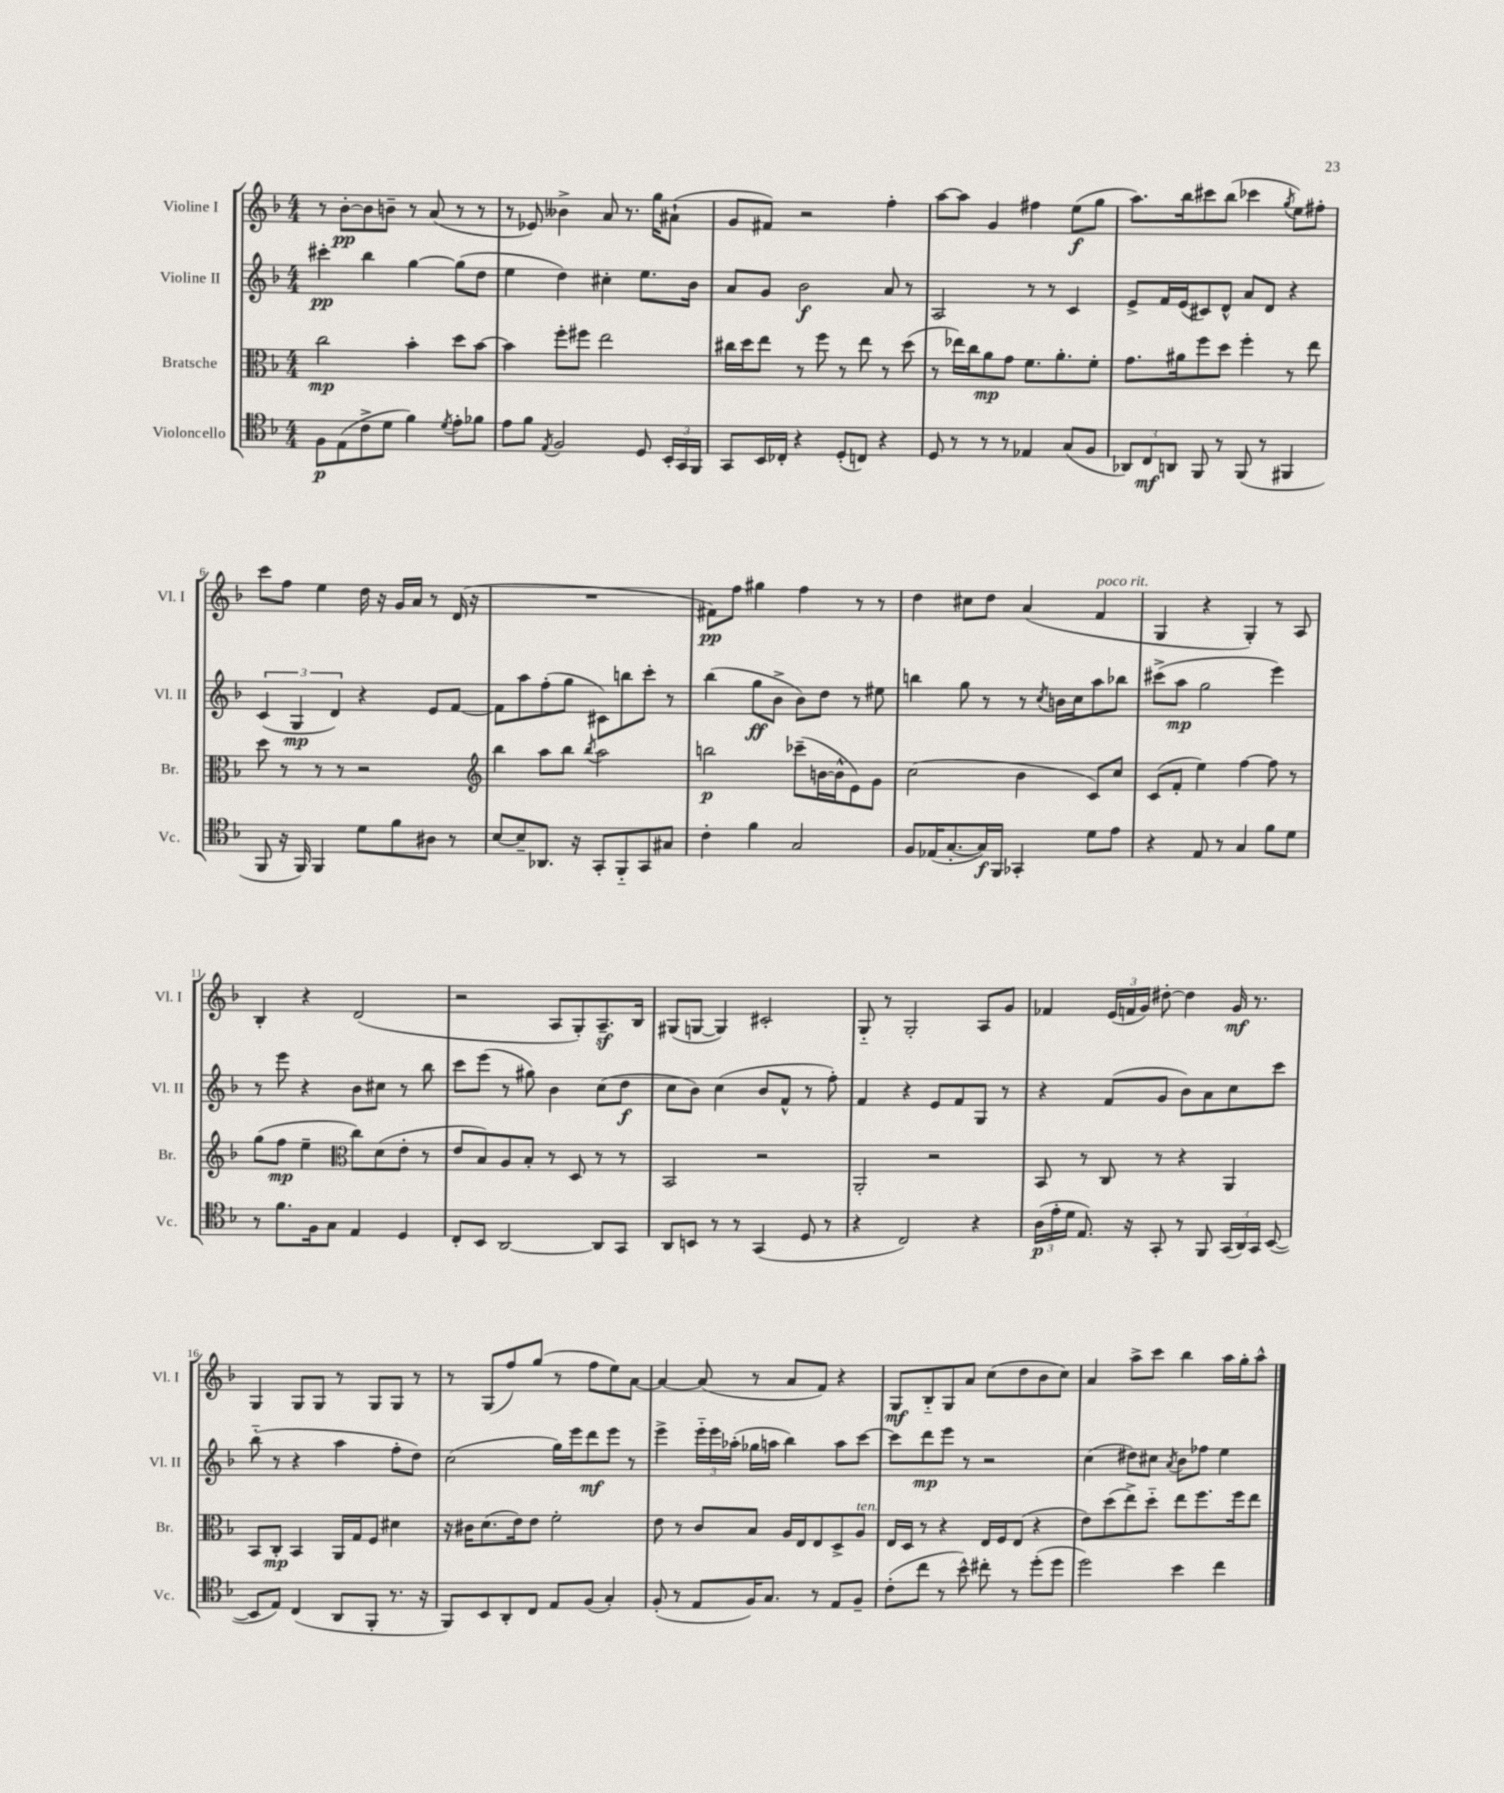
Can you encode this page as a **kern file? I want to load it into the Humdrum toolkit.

**kern	**dynam	**kern	**dynam	**kern	**dynam	**kern	**dynam
*part4	*part4	*part3	*part3	*part2	*part2	*part1	*part1
*staff4	*staff4	*staff3	*staff3	*staff2	*staff2	*staff1	*staff1
*I"Violoncello	*	*I"Bratsche	*	*I"Violine II	*	*I"Violine I	*
*I'Vc.	*	*I'Br.	*	*I'Vl. II	*	*I'Vl. I	*
*clefC4	*	*clefC3	*	*clefG2	*	*clefG2	*
*k[b-]	*	*k[b-]	*	*k[b-]	*	*k[b-]	*
*M4/4	*	*M4/4	*	*M4/4	*	*M4/4	*
=1	=1	=1	=1	=1	=1	=1	=1
8F\L	p	2cc\	mp	4ccc#X'\	pp	8r	.
(8E\	.	.	.	.	.	[8b-'\L	pp
8c^\	.	.	.	4bb-\	.	8b-\]	.
8d\J	.	.	.	.	.	8bn~\J	.
4f\)	.	4b-'\	.	[4gg\	.	8r	.
.	.	.	.	.	.	(8a/	.
8qd/	.	.	.	.	.	.	.
8e'\L	.	8dd\L	.	(8gg\L]	.	8r	.
8f-X\J	.	[8b-\J	.	8dd\J	.	8r	.
=2	=2	=2	=2	=2	=2	=2	=2
8e\L	.	4b-\]	.	4ee\	.	8r	.
8f\J	.	.	.	.	.	8e-X/)	.
8qE/	.	.	.	.	.	.	.
2F/	.	8ff'\L	.	4dd\)	.	4b--X^\	.
.	.	8ff#X\J	.	.	.	.	.
.	.	2ee\	.	4cc#X'\	.	8a/	.
.	.	.	.	.	.	8.r	.
8D/	.	.	.	8.ee\L	.	.	.
.	.	.	.	.	.	16gg\KL	.
24BB-'/LL	.	.	.	.	.	(8a#X`\J	.
24GG/	.	.	.	.	.	.	.
.	.	.	.	16b-\Jk	.	.	.
24FF/JJ	.	.	.	.	.	.	.
=3	=3	=3	=3	=3	=3	=3	=3
8GG/L	.	16cc#X\LL	.	8a/L	.	8g/L	.
.	.	16dd\J	.	.	.	.	.
16BB-/L	.	8ee\J	.	8g/J	.	8f#X/J)	.
16C-X'/JJ	.	.	.	.	.	.	.
4r	.	8r	.	2b-\	f	2r	.
.	.	8ff\	.	.	.	.	.
(8D'/L	.	8r	.	.	.	.	.
8Cn/J)	.	8ee\	.	.	.	.	.
4r	.	8r	.	8a/	.	4ff'\	.
.	.	(8dd\	.	8r	.	.	.
=4	=4	=4	=4	=4	=4	=4	=4
8D/	.	8r	.	2A/	.	[8aa\L	.
8r	.	16ee-X\LL)	.	.	.	8aa\J]	.
.	.	16cc\J	.	.	.	.	.
8r	.	8a\	mp	.	.	4g/	.
8r	.	8g\J	.	.	.	.	.
4E-X/	.	8.f\L	.	8r	.	4ff#X\	.
.	.	.	.	8r	.	.	.
.	.	8.a'\	.	.	.	.	.
(8G/L	.	.	.	4c/	.	(8ee\L	f
8F/J	.	8f'\J	.	.	.	8gg\J	.
=5	=5	=5	=5	=5	=5	=5	=5
12AA-X/L)	.	8.g\L	.	8e^/L	.	8.aa\L)	.
12C/	mf	.	.	.	.	.	.
.	.	.	.	16f/L	.	.	.
12AAn/J	.	.	.	.	.	.	.
.	.	16a#X\k	.	(16e/J	.	16bb-\k	.
8FF/	.	8ff\	.	8c#X/)	.	8ccc#X\	.
8r	.	8dd\J	.	8d^^/J	.	(8bb-\J	.
(8FF/	.	4ff'\	.	8a/L	.	4ccc-X\	.
8r	.	.	.	8d/J	.	.	.
.	.	.	.	.	.	8qgg/	.
4FF#X/	.	8r	.	4r	.	8ee\L)	.
.	.	8ee\	.	.	.	8ff#X'\J	.
!!LO:LB:g=z
=6	=6	=6	=6	=6	=6	=6	=6
8FF/	.	8dd\	.	(6c/	.	8ccc\L	.
16r	.	8r	.	.	.	8ff\J	.
.	.	.	.	6G/	mp	.	.
16FF/)	.	.	.	.	.	.	.
4FF/	.	8r	.	.	.	4ee\	.
.	.	.	.	6d/)	.	.	.
.	.	8r	.	.	.	.	.
8d\L	.	2r	.	4r	.	16dd\	.
.	.	.	.	.	.	16r	.
8f\	.	.	.	.	.	16g/LL	.
.	.	.	.	.	.	16a/JJ	.
8A#X\J	.	.	.	8e/L	.	8r	.
8r	.	.	.	[8f/J	.	(16d/	.
.	.	.	.	.	.	16r	.
=7	=7	=7	=7	=7	=7	=7	=7
*	*	*clefG2	*	*	*	*	*
[8B-/L	.	4bb-\	.	8f\L]	.	1r	.
8B-~/]	.	.	.	8aa\	.	.	.
8.AA-X/J	.	8aa\L	.	(8ff'\	.	.	.
.	.	8bb-\J	.	8gg\J	.	.	.
16r	.	.	.	.	.	.	.
.	.	8qbb-/	.	.	.	.	.
8GG'/L	.	2aa\	.	8c#X\L)	.	.	.
8FF/	.	.	.	8bbn\	.	.	.
8GG/	.	.	.	8ccc'\J	.	.	.
8G#X/J	.	.	.	8r	.	.	.
=8	=8	=8	=8	=8	=8	=8	=8
4c'\	.	2bbn\	p	(4bb-\	.	8f#X\L)	pp
.	.	.	.	.	.	8ff\J	.
4f\	.	.	.	8gg\L	ff	4gg#X\	.
.	.	.	.	8b-^\J	.	.	.
2G/	.	(8ccc-X~\L	.	8b-\L)	.	4ff\	.
.	.	[16bn\L	.	8dd\J	.	.	.
.	.	16b^^\J]	.	.	.	.	.
.	.	8e\)	.	8r	.	8r	.
.	.	8g\J	.	8ee#X\	.	8r	.
=9	=9	=9	=9	=9	=9	=9	=9
8F/L	.	(2cc\	.	4bbn\	.	4dd\	.
(16E-X/K	.	.	.	.	.	.	.
[8.G'/	.	.	.	.	.	.	.
.	.	.	.	8gg\	.	8cc#X\L	.
16G/L])	f	.	.	8r	.	8dd\J	.
16FF/JJ	.	.	.	.	.	.	.
4GG-X'/	.	4b-\	.	8r	.	(4a/	.
.	.	.	.	8qcc/	.	.	.
.	.	.	.	16bn\LL	.	.	.
.	.	.	.	16cc\J	.	.	.
!	!	!	!	!	!	!LO:TX:a:i:t=poco rit.	!
8d\L	.	8c/L)	.	8aa\	.	4f/	.
8e\J	.	8cc/J	.	8bb-X\J	.	.	.
=10	=10	=10	=10	=10	=10	=10	=10
4r	.	(8c/L	.	(8ccc#X^\L	.	4G/	.
.	.	8f'/J	.	8aa\J	mp	.	.
8E/	.	4ee\)	.	2gg\	.	4r	.
8r	.	.	.	.	.	.	.
4G/	.	[4ff\	.	.	.	4G'/)	.
8f\L	.	8ff\]	.	4eee\)	.	8r	.
8d\J	.	8r	.	.	.	8A/	.
!!LO:LB:g=z
=11	=11	=11	=11	=11	=11	=11	=11
8r	.	(8gg\L	.	8r	.	4B-'/	.
8.f\L	.	8ff\J	mp	8eee\	.	.	.
.	.	4ee~\	.	4r	.	4r	.
16F\k	.	.	.	.	.	.	.
8G\J	.	.	.	.	.	.	.
*	*	*clefC3	*	*	*	*	*
4E/	.	8cc\L)	.	8b-\L	.	(2d/	.
.	.	(8d\	.	8cc#X\J	.	.	.
4D/	.	8e'\J	.	8r	.	.	.
.	.	8r	.	8bb-\	.	.	.
=12	=12	=12	=12	=12	=12	=12	=12
8C'/L	.	8e/L	.	8ccc\L	.	2r	.
8BB-/J	.	8B-/)	.	(8eee\J	.	.	.
[2AA/	.	8A/	.	8r	.	.	.
.	.	8B-'/J	.	8gg#X\)	.	.	.
.	.	8r	.	4b-\	.	8A/L	.
.	.	8D/	.	.	.	8G'/)	.
8AA/L]	.	8r	.	(8cc\L	.	8.Az~/	.
8GG/J	.	8r	.	8dd\J	f	.	.
.	.	.	.	.	.	16B-/Jk	.
=13	=13	=13	=13	=13	=13	=13	=13
8AA/L	.	2BB-/	.	8cc\L	.	(8G#X/L	.
8BBn/J	.	.	.	8b-\J)	.	[8Gn/J	.
8r	.	.	.	(4cc\	.	4G/])	.
8r	.	.	.	.	.	.	.
(4GG/	.	2r	.	8b-/L	.	2c#X'/	.
.	.	.	.	8f^^/J	.	.	.
8D/	.	.	.	8r	.	.	.
8r	.	.	.	8ff'\)	.	.	.
=14	=14	=14	=14	=14	=14	=14	=14
4r	.	2AA'/	.	4f/	.	8G/	.
.	.	.	.	.	.	8r	.
2C/)	.	.	.	4r	.	2G'/	.
.	.	2r	.	8e/L	.	.	.
.	.	.	.	8f/	.	.	.
4r	.	.	.	8G/J	.	8A/L	.
.	.	.	.	8r	.	8g/J	.
=15	=15	=15	=15	=15	=15	=15	=15
(24A\LL	p	8BB-/	.	4r	.	4f-X/	.
24e'\	.	.	.	.	.	.	.
24d\JJ	.	.	.	.	.	.	.
8.E/)	.	8r	.	.	.	.	.
.	.	8C/	.	(8f/L	.	(24e/LL	.
.	.	.	.	.	.	24fn/	.
16r	.	.	.	.	.	.	.
.	.	.	.	.	.	24g/JJ)	.
8GG'/	.	8r	.	8g/J	.	[8dd#X'\	.
8r	.	4r	.	8b-\L)	.	4dd#\]	.
8FF/	.	.	.	8a\	.	.	.
(24GG/LL	.	4AA/	.	8cc\	.	16g/	mf
24AA/)	.	.	.	.	.	.	.
.	.	.	.	.	.	8.r	.
24GG/JJ	.	.	.	.	.	.	.
([8BB-/	.	.	.	8ccc\J	.	.	.
!!LO:LB:g=z
=16	=16	=16	=16	=16	=16	=16	=16
8BB-/L]	.	8BB-/L	.	(8bb-\	.	4G/	.
8E/J)	.	8C'/J	mp	8r	.	.	.
(4C/	.	4BB-/	.	4r	.	8G/L	.
.	.	.	.	.	.	8G/J	.
8AA/L	.	16AA/LL	.	4aa\	.	8r	.
.	.	16G/J	.	.	.	.	.
8FF'/J	.	8F/J	.	.	.	8G/L	.
8.r	.	4d#X\	.	8ff'\L	.	8G/J	.
.	.	.	.	8dd\J)	.	8r	.
16r	.	.	.	.	.	.	.
=17	=17	=17	=17	=17	=17	=17	=17
8FF/L)	.	16r	.	(2cc\	.	8r	.
.	.	16c#X\KL	.	.	.	.	.
8BB-/	.	(8.d\	.	.	.	(8G/L	.
8AA'/	.	.	.	.	.	8ff/)	.
.	.	16e\k)	.	.	.	.	.
8C/J	.	8e\J	.	.	.	(8gg/J	.
8E/L	.	2f'\	.	16gg\LL)	.	8r	.
.	.	.	.	16eee\J	.	.	.
(8F/J	.	.	.	8ddd\	mf	8ff\L	.
4G'/)	.	.	.	8eee\J	.	8ee\)	.
.	.	.	.	8r	.	[8a\J	.
=18	=18	=18	=18	=18	=18	=18	=18
(8F'/	.	8e\	.	4eee^\	.	4a/_	.
8r	.	8r	.	.	.	.	.
8E/L	.	8c/L	.	24eee\LL	.	(8a/]	.
.	.	.	.	24eee\	.	.	.
.	.	.	.	(24aa-X'\JJ	.	.	.
16F/K)	.	8B-/J	.	16gg-X\LL	.	8r	.
8.G/J	.	.	.	16aan\JJ	.	.	.
.	.	16A/LL	.	4bb-\)	.	8a/L	.
.	.	16E/J	.	.	.	.	.
8r	.	8E/	.	.	.	8f/J)	.
8E/L	.	8D^/	.	8aa\L	.	4r	.
!	!	!LO:TX:a:i:t=ten.	!	!	!	!	!
8F~/J	.	8A/J	.	[8ccc\J	.	.	.
=19	=19	=19	=19	=19	=19	=19	=19
(8c'\L	.	16E/LL	.	8ccc\L]	.	8G/L	mf
.	.	16D/JJ	.	.	.	.	.
8cc\J	.	8r	.	8ddd\	mp	8B-/	.
8r	.	4r	.	8eee\J	.	8G/	.
8b-^^\)	.	.	.	8r	.	8a/J	.
8cc#X'\	.	16E/LL	.	2r	.	(8cc\L	.
.	.	16F/J	.	.	.	.	.
8r	.	(8E/J	.	.	.	8dd\	.
(8dd'\L	.	4r	.	.	.	8b-\	.
8dd\J	.	.	.	.	.	8cc\J)	.
=20	=20	=20	=20	=20	=20	=20	=20
2dd\)	.	8e\L)	.	(4cc\	.	4a/	.
.	.	(8dd\	.	.	.	.	.
.	.	8ee^\)	.	8dd#X\L)	.	8aa^\L	.
.	.	8dd\J	.	8cc#X\J	.	8ccc\J	.
.	.	.	.	8qa/	.	.	.
4b-\	.	8ee\L	.	8b-\L	.	4bb-\	.
.	.	8.ff\	.	8ff-X\J	.	.	.
4cc\	.	.	.	4ee\	.	16aa\LL	.
.	.	16ff\k	.	.	.	16gg'\J	.
.	.	8ee\J	.	.	.	8aa^^\J	.
==	==	==	==	==	==	==	==
*-	*-	*-	*-	*-	*-	*-	*-
